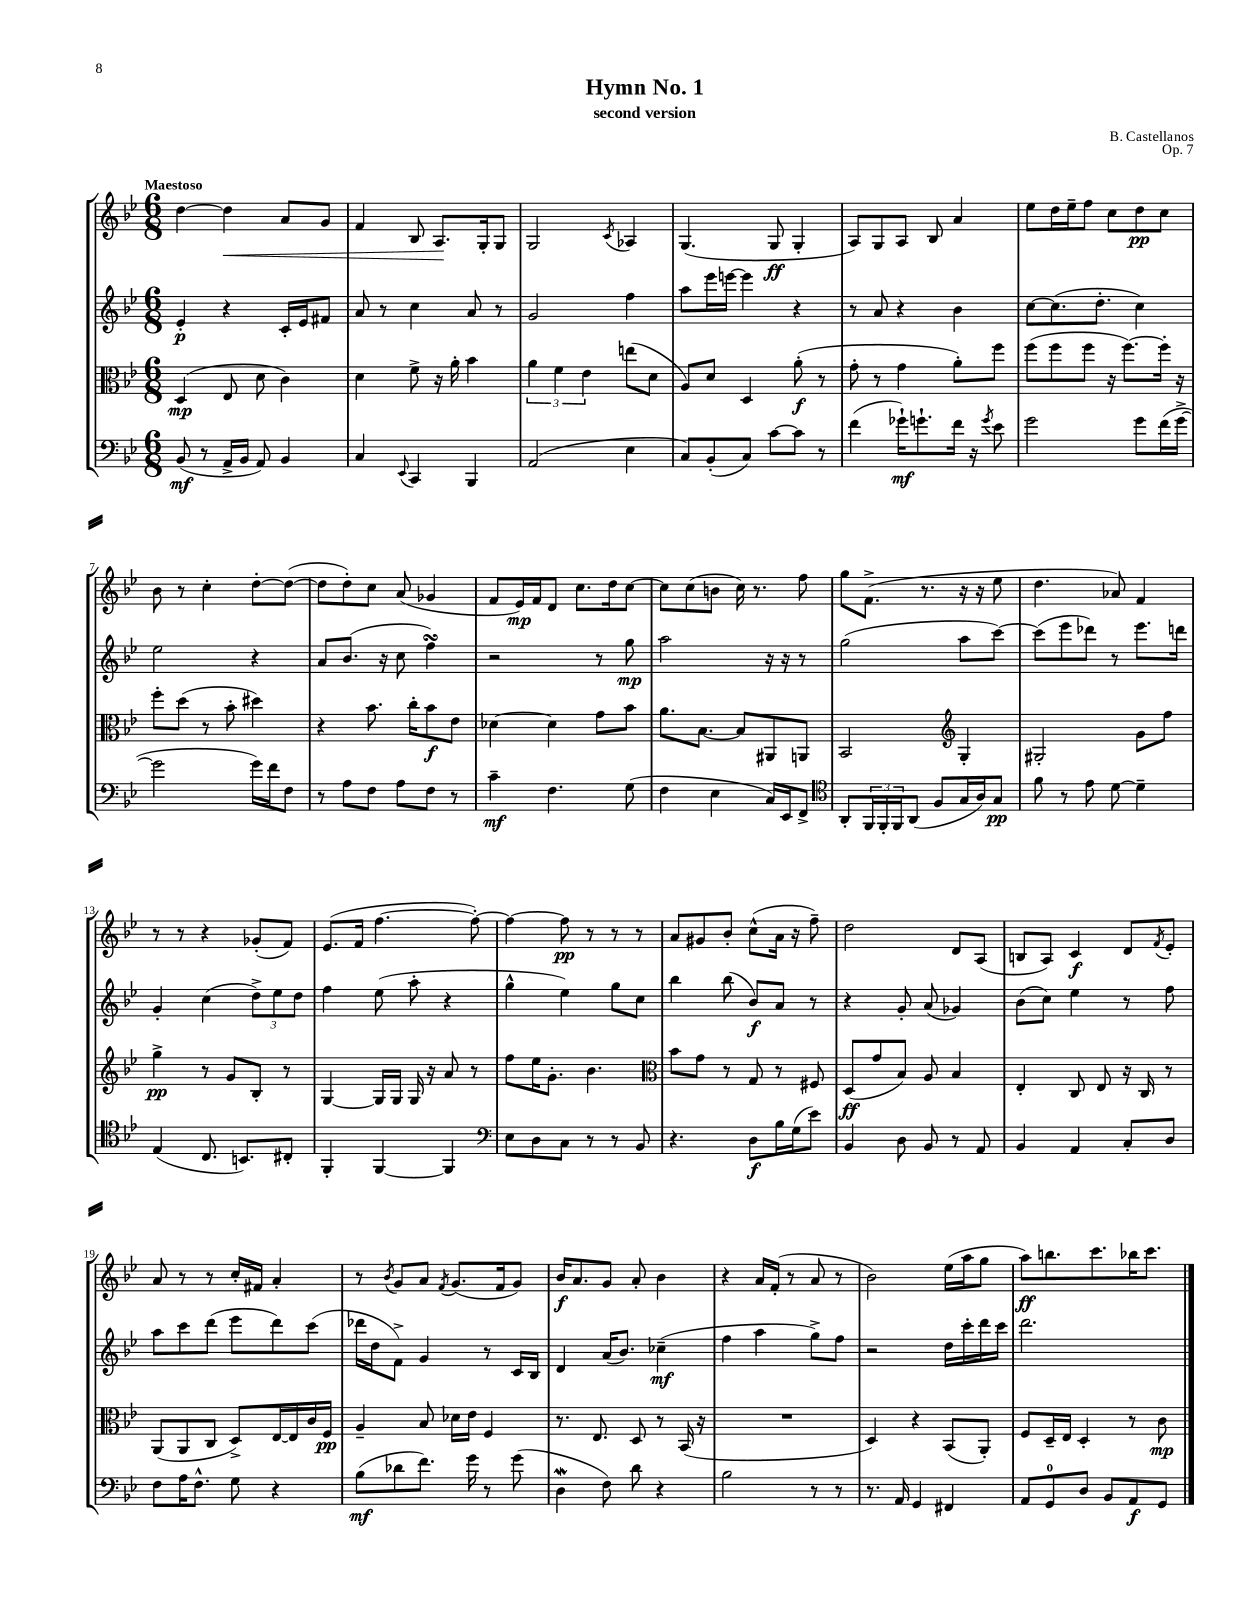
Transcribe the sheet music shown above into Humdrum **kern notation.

**kern	**kern	**kern	**kern
*staff4	*staff3	*staff2	*staff1
*clefF4	*clefC3	*clefG2	*clefG2
*k[b-e-]	*k[b-e-]	*k[b-e-]	*k[b-e-]
*M6/8	*M6/8	*M6/8	*M6/8
(8BB-/	(4D/	4e-'/	[4dd\
8r	.	.	.
16AA^/LL	8E-/	4r	4dd\]
16BB-/JJ	.	.	.
8AA/)	8d\	.	.
4BB-/	4c\)	16c'/LL	8a/L
.	.	16e-/J	.
.	.	8f#/J	8g/J
=	=	=	=
4C/	4d\	8a/	4f/
.	.	8r	.
8qqEE-/	.	.	.
4CC/	8f^\	4cc\	8B-/
.	16r	.	8.A/L
.	16a'\	.	.
4BBB-/	4b-\	8a/	.
.	.	.	16G'/k
.	.	8r	8G/J
=	=	=	=
(2AA/	6a\	2g/	2G/
.	6f\	.	.
.	6e-\	.	.
.	.	.	8qc/
4E-\	(8ee\L	4ff\	4A-/
.	8d\J	.	.
=	=	=	=
8C/L)	8A/L)	8aa\L	(4.G/
(8BB-'/	8d/J	16eee-\L	.
.	.	[16eee\JJ	.
8C/J)	4D/	4eee\]	.
[8c\L	.	.	8G/
8c\]J	(8a'\	4r	4G'/
8r	8r	.	.
=	=	=	=
(4f\	8g'\	8r	8A/L)
.	8r	8a/	8G/
16g-`\LK)	4g\	4r	8A/J
8.g`\	.	.	.
.	.	.	8B-/
16f\Jk	8a'\L)	4b-\	4a/
16r	.	.	.
8qg/	.	.	.
8e-\	8ff\J	.	.
=	=	=	=
2g\	(8ff\L	[8cc\L	8ee-\L
.	8ff\	(8.cc\]	16dd\L
.	.	.	16ee-~\J
.	8ff\J	.	8ff\J
.	.	8.dd'\J	.
.	16r	.	8cc\L
.	[8.ff\L)	.	.
8g\L	.	4cc\)	8dd\
(16f\L	16ff'\]Jk	.	8cc\J
[16g^\JJ	16r	.	.
=	=	=	=
2g\]	8ff'\L	2ee-\	8b-\
.	(8dd\J	.	8r
.	8r	.	4cc'\
.	8b-'\	.	.
16g\LL)	4dd#\)	4r	[8dd'\L
16f\J	.	.	.
8F\J	.	.	(8dd\_J
=	=	=	=
8r	4r	8a/L	8dd\]L
8A\L	.	(8.b-/J	8dd'\)
8F\J	8.b-\	.	8cc\J
.	.	16r	.
8A\L	.	8cc\	(8a/
.	16cc'\LK	.	.
8F\J	8b-\	4ff\)	4g-/
8r	8e-\J	.	.
=	=	=	=
4c~\	[4d-\	2r	8f/L
.	.	.	16e-/L)
.	.	.	16f/J
4.F\	4d-\]	.	8d/J
.	.	.	8.cc\L
.	8g\L	8r	.
.	.	.	16dd\k
(8G\	8b-\J	8gg\	[8cc\J
=	=	=	=
4F\	8.a\L	2aa\	8cc\]L
.	.	.	(8cc\
.	[8.B-\J	.	.
4E-\	.	.	8b\J
.	8B-/]L	.	16cc\)
.	.	.	8.r
16C/LL)	8AA#/	16r	.
16EE-/J	.	16r	.
8FF^/J	8AA/J	8r	8ff\
=	=	=	=
*clefC4	*	*	*
8AA'/L	2BB-/	(2gg\	8gg\L
24FF/L	.	.	(8.f^\J
24FF'/	.	.	.
24FF/J	.	.	.
(8AA/J	.	.	.
.	.	.	8.r
8F/L	.	.	.
*	*clefG2	*	*
16G/L	4G'/	8aa\L	16r
16A/J)	.	.	16r
8G/J	.	[8ccc\J)	8ee-\
=	=	=	=
8f\	2G#'/	(8ccc\]L	4.dd\
8r	.	8eee-\	.
8e-\	.	8ddd-\J)	.
[8d\	.	8r	8a-/)
4d~\]	8g\L	8.eee-\L	4f/
.	8ff\J	.	.
.	.	16ddd\Jk	.
=	=	=	=
(4E-/	4gg^\	4g'/	8r
.	.	.	8r
8.C/	8r	(4cc\	4r
.	8g/L	.	.
8.BB/L)	.	.	.
.	8B-'/J	12dd^\L)	(8g-'/L
.	.	12ee-\	.
8C#'/J	8r	.	8f/J)
.	.	12dd\J	.
=	=	=	=
4FF'/	[4G/	4ff\	(8.e-/L
.	.	.	16f/Jk
[4FF/	16G/]LL	(8ee-\	[4.ff\
.	16G/JJ	.	.
.	16G/	8aa'\	.
.	16r	.	.
4FF/]	8a/	4r	.
.	8r	.	8ff'\_)
=	=	=	=
*clefF4	*	*	*
8E-\L	8ff\L	4gg^^\	4ff\_
8D\	16ee-\K	.	.
.	8.g'\J	.	.
8C\J	.	4ee-\)	8ff\]
8r	4.b-\	.	8r
8r	.	8gg\L	8r
8BB-/	.	8cc\J	8r
=	=	=	=
*	*clefC3	*	*
4.r	8b-\L	4bb-\	8a/L
.	8g\J	.	8g#/
.	8r	(8bb-\	8b-'/J
8D\L	8G/	8b-/L)	(8cc^^\L
16B-\L	8r	8a/J	16a\Jk
(16G\J	.	.	16r
8e-\J)	8F#/	8r	8ff~\)
=	=	=	=
4BB-/	(8D/L	4r	2dd\
.	8g/	.	.
8D\	8B-/J)	8g'/	.
8BB-/	8A/	(8a/	.
8r	4B-/	4g-/)	8d/L
8AA/	.	.	(8A/J
=	=	=	=
4BB-/	4E-'/	(8b-\L	8B/L
.	.	8cc\J)	8A/J)
4AA/	8C/	4ee-\	4c/
.	8E-/	.	.
8C'/L	16r	8r	8d/L
.	16C/	.	.
.	.	.	8qf/
8D/J	8r	8ff\	8e-'/J
=	=	=	=
8F\L	(8AA/L	8aa\L	8a/
16A\K	8AA/	8ccc\	8r
8.F^^\J	.	.	.
.	8C/J	(8ddd\J	8r
8G\	8D^/L)	8eee-\L	16cc'/LL
.	.	.	16f#/JJ
4r	[16E-/L	8ddd\)	4a'/
.	16E-/]	.	.
.	16c/	(8ccc\J	.
.	16F/JJ	.	.
=	=	=	=
(8B-\L	4A~/	16ddd-\LL	8r
.	.	16dd\J	.
.	.	.	8qb-/
8d-\	.	8f^\J)	8g/L
8.f\J)	8B-/	4g/	8a/J
.	.	.	8qf/
.	16d-\LL	.	(8.g/L
16g\	16e-\JJ	.	.
8r	4F/	8r	.
.	.	.	16f/k
(8g\	.	16c/LL	8g/J)
.	.	16B-/JJ	.
=	=	=	=
4D\	8.r	4d/	16b-/LK
.	.	.	8.a/
.	8.E-/	.	.
8F\)	.	(16a/LK	8g/J
.	.	8.b-/J)	.
8d\	8D/	.	8a'/
4r	8r	(4cc-~\	4b-\
.	(16BB-/	.	.
.	16r	.	.
=	=	=	=
2B-\	2.r	4ff\	4r
.	.	4aa\	16a/LL
.	.	.	(16f'/JJ
.	.	.	8r
8r	.	8gg^\L)	8a/
8r	.	8ff\J	8r
=	=	=	=
8.r	4D/)	2r	2b-\)
16AA/	.	.	.
4GG/	4r	.	.
4FF#/	(8BB-/L	16dd\LL	(16ee-\LL
.	.	16ccc'\	16aa\J
.	8AA'/J)	16ddd\	8gg\J
.	.	16ccc\JJ	.
=	=	=	=
8AA/L	8F/L	2.ddd\	8aa\L)
8GG/	16D~/L	.	8.bb\
.	16E-/JJ	.	.
8D/J	4D'/	.	.
.	.	.	8.ccc\
8BB-/L	.	.	.
8AA/	8r	.	16bb-\K
.	.	.	8.ccc\J
8GG/J	8c\	.	.
==	==	==	==
*-	*-	*-	*-
